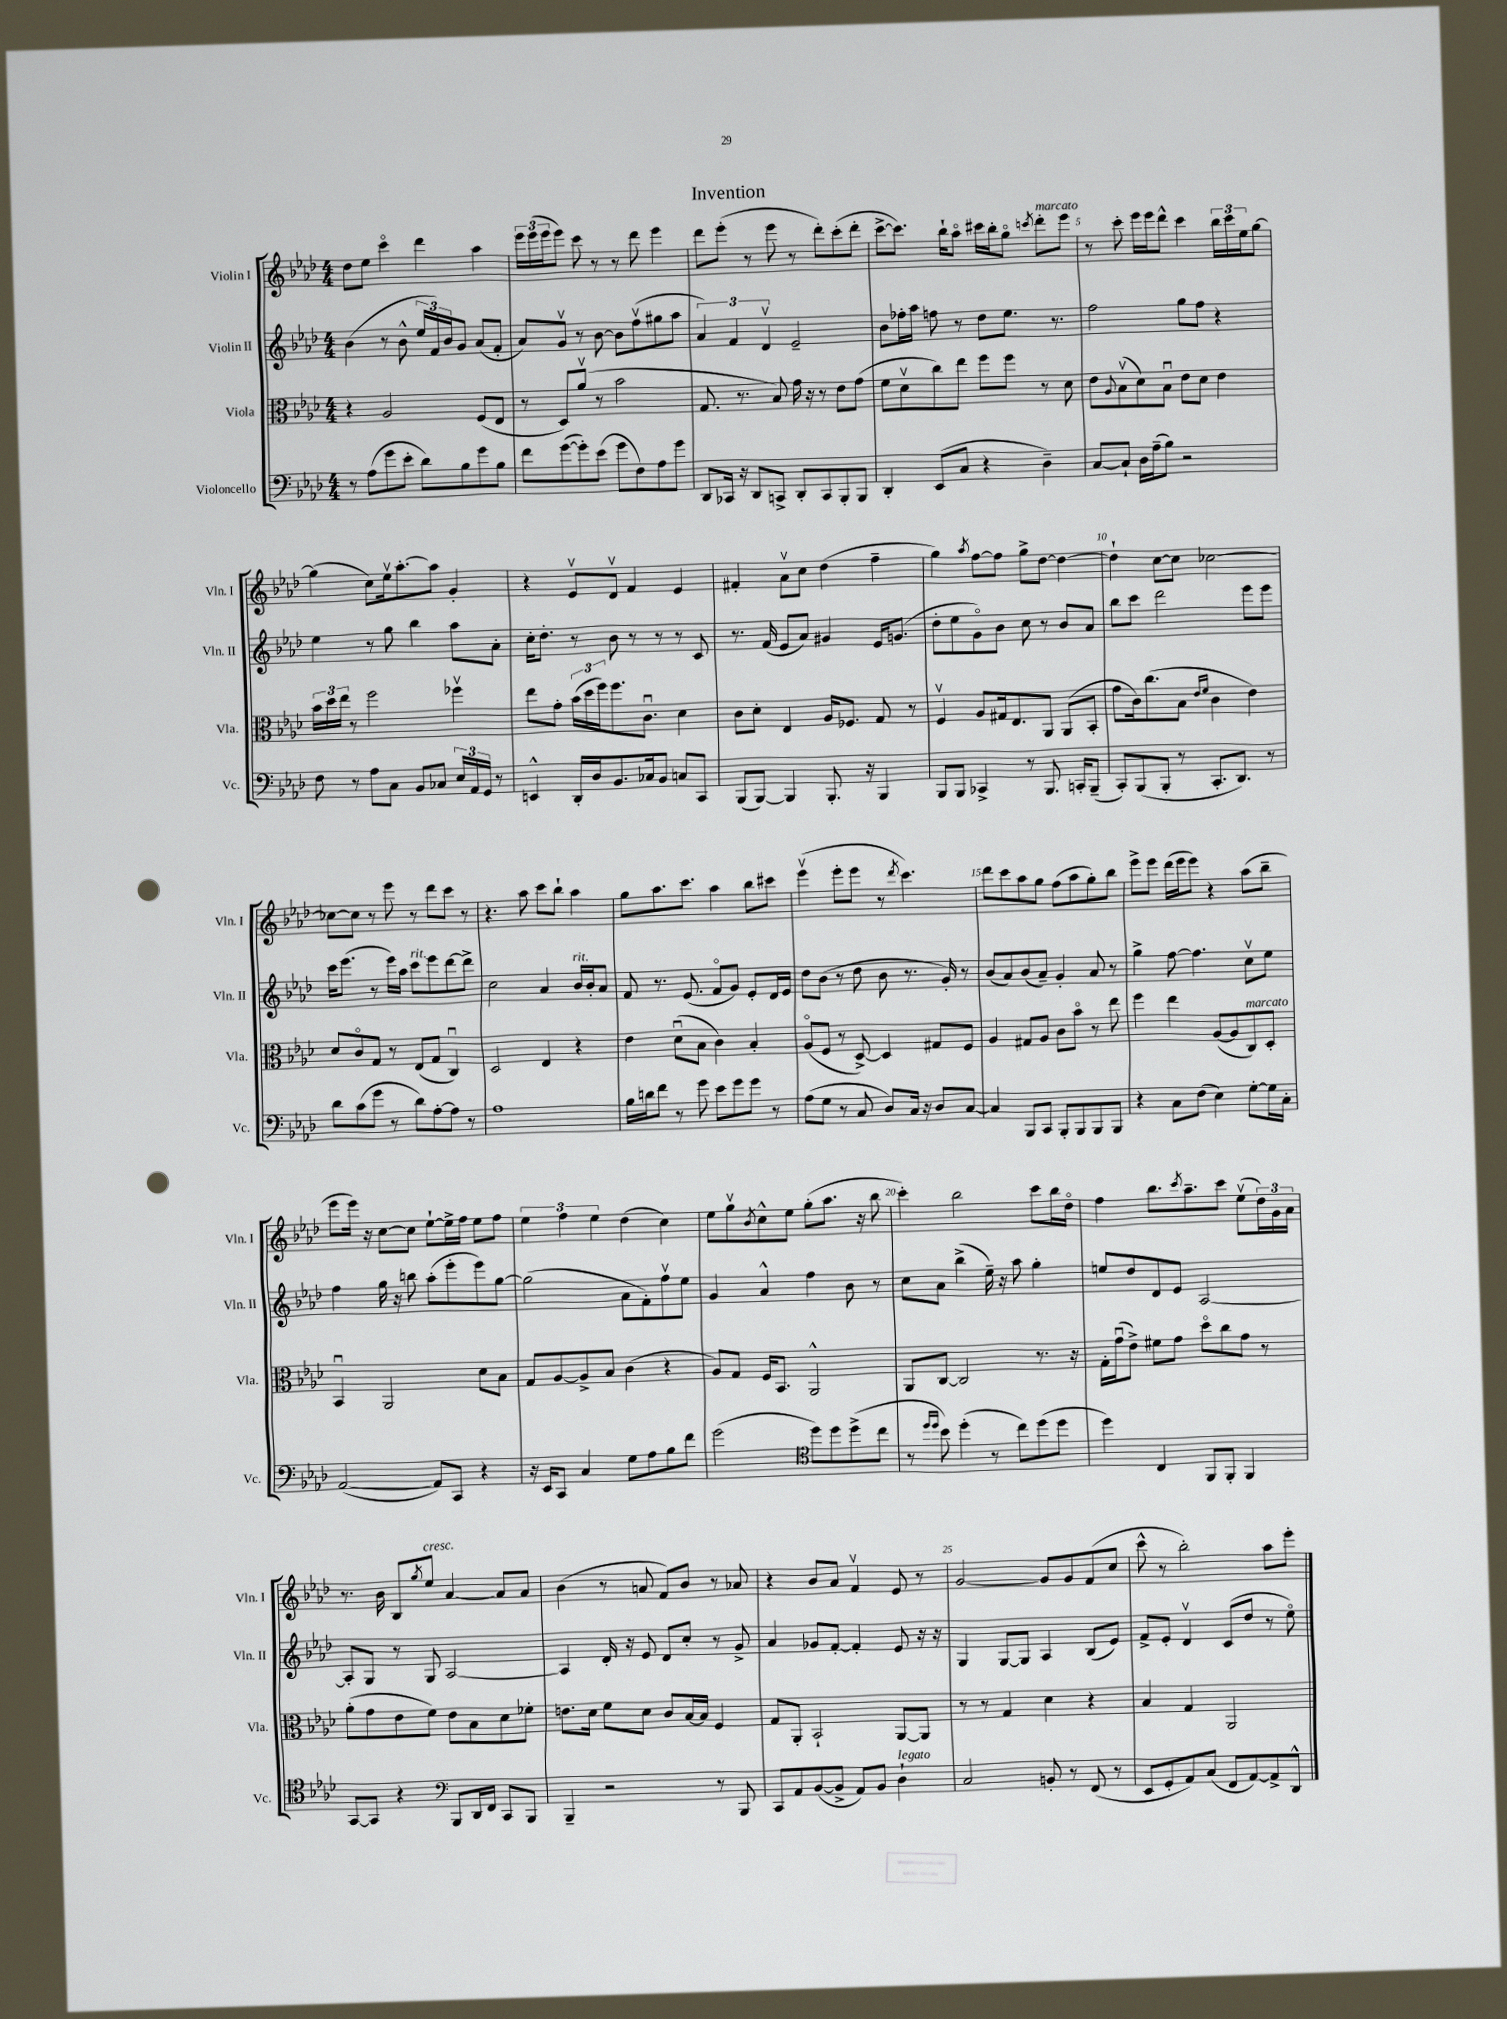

**kern	**kern	**kern	**kern
*staff4	*staff3	*staff2	*staff1
*clefF4	*clefC3	*clefG2	*clefG2
*k[b-e-a-d-]	*k[b-e-a-d-]	*k[b-e-a-d-]	*k[b-e-a-d-]
*M4/4	*M4/4	*M4/4	*M4/4
8r	4r	(4b-	8dd-
(8A-	.	.	8ee-
8g	2A-	8r	4ccco
8e-'	.	8b-^^	.
8d-)	.	24ee-	4ddd-
.	.	24f)	.
.	.	24b-	.
8B-	.	8g	.
8g	(8F	(8a-	4aa-
8B-	8E-	8f'	.
=	=	=	=
8f	8r	8a-)	24eee-
.	.	.	(24eee-
.	.	.	24eee-
([8g	8D-)	8gv	8eee-)
8g'])	(8a-v	8r	8ccc
(8e-	8r	[8b-	8r
8g	2b-	8b-]	8r
8F)	.	(8ffv	8ddd-
8A-	.	8gg#	4eee-
8g	.	8aa-	.
=	=	=	=
8DD-	8.G	6a-)	8ddd-
16CC-	.	.	(8eee-'
.	.	6f	.
16r	8.r	.	.
8DD-	.	.	8r
.	.	6d-v	.
8CC^	8B-)	.	8eee-
8DD-'	16g	2e-~	8r
.	16r	.	.
8CC	8r	.	8ddd-')
8BBB-'	8e-	.	(8ccc'
8BBB-	(8g	.	8ddd-'
=	=	=	=
4DD-'	8f	8b-	[8ccc^
.	8d-v	16ff-'	8.ccc])
.	.	16aa-	.
(8EE-	8cc)	8ff	.
.	.	.	16bb-`
8C	8ee-	8r	8aa-o
4r	8ff	8dd-	16ccc#
.	.	.	16bb-'
.	8ff	8.ee-	8ggo
.	.	.	8qccc
4D-~)	8r	.	8ddd-'
.	.	8.r	.
.	8d-	.	8eee-
=	=	=	=
[8C	8e-	2ff	8r
.	8qqA-	.	.
8C`]	(8B-v	.	8ccc'
16D-	8d-)	.	16eee-
(16A-~	.	.	16eee-
8B-)	8B-u	.	8ddd-^^
2r	8e-	8gg	4ccc
.	8d-	8ff	.
.	4e-	4r	24bb-
.	.	.	24ccc
.	.	.	24ee-
.	.	.	[8gg
=	=	=	=
8F	24b-	4ee-	(4gg]
.	24dd-	.	.
.	24ee-	.	.
8r	8r	.	.
8A-	2ff	8r	8cc)
8C	.	8gg	16ee-v
.	.	.	[8.aa-'
8BB-	.	4bb-	.
8C-	.	.	8aa-]
24E-	4ff-v	8aa-	4g'
24AA-	.	.	.
24GG	.	.	.
8r	.	8a-'	.
=	=	=	=
4EE^^	8ee-	16cc'	4r
.	.	8.dd-'	.
.	8g'	.	.
16DD-'	(24b-	8r	8e-v
.	24dd-	.	.
16D-	.	.	.
.	24ff)	.	.
8.BB-	8.ff	8b-	8d-v
.	.	8r	4f
16C-	8.cu	.	.
8BB-	.	8r	.
8C	4d-	8r	4e-
8CC	.	8c	.
=	=	=	=
(8BBB-	8c	8.r	4f#'
[8BBB-)	8d-'	.	.
.	.	(16f	.
4BBB-]	4E-	8e-	8a-v
.	.	8a-)	8cc
8.BBB-'	16A-	4g#	(4dd-
.	8.F-	.	.
16r	.	.	.
4BBB-	8G	16e-	4ff~
.	.	(8.g	.
.	8r	.	.
=	=	=	=
8BBB-	4Fv	8dd-'	4gg)
8BBB-	.	8ee-	.
.	.	.	8qaa-
4CC-^	8A-	8go)	[8ff
.	16G#	8b-	8ff]
.	8.E-	.	.
8r	.	8cc	8gg^
8.BBB-	8AA-	8r	[8dd-
.	(8AA-	8b-	4dd-_
16CC'	.	.	.
(8BBB-~	8BB-'	8a-	.
=	=	=	=
8CC')	8g	8bb-	4dd-`]
(8BBB-	16c)	8ccc	.
.	(8.cc	.	.
8BBB-'	.	2ddd-	[8cc
8r	8B-	.	8cc]
.	16qqe-	.	.
.	16qqf	.	.
8.CC'	4c	.	[2cc-
8.DD-)	.	.	.
.	4e-)	8eee-	.
8r	.	8eee-	.
=	=	=	=
8d-	8d-	16ccc	8cc-_
.	.	(8.eee-	.
(8c	8co	.	8cc-]
8g	8G	8r	8r
8r	8r	16eee-)	8eee-
.	.	16aa-	.
8d-)	(8E-	8ccc	8r
[8A-'	8G	8eee-	8ddd-
8A-]	4Cu)	[8ddd-	8ccc
8r	.	8ddd-^]	8r
=	=	=	=
1A-	2D-	2cc	4.r
.	.	.	8aa-
.	4E-	4a-	8ccc
.	.	.	8bb-`
.	4r	16b-	4aa-
.	.	16b-'	.
.	.	8a-	.
=	=	=	=
16B-	4e-	8f	8gg
16d	.	.	.
8f	.	8.r	8.aa-
8r	(8d-u	.	.
.	.	(8.e-	8.ccc
8g	8B-	.	.
8e-	4c)	8fo	4aa-
8g	.	8g)	.
8g	4B-'	8e-'	8bb-
8r	.	16d-	8ccc#
.	.	16e-	.
=	=	=	=
(8A-	(8A-o	8dd-	(4eee-v
8G	8F	(8b-	.
8r	8r	8r	8eee-'
8C	[8D-^)	8dd-	8eee-
8D-)	4D-]	8b-	8r
.	.	.	8qddd-
16C	.	8.r	4.ccc)
16r	.	.	.
8D-	8G#	.	.
.	.	16g')	.
[8C	8F	8r	.
=	=	=	=
4C]	4A-	(8b-	8ddd-
.	.	8a-)	8ccc
8BBB-	8G#	(8b-	8aa-
8CC	8A-	8a-~)	8gg
8BBB-'	8c	4g'	(8ff
8BBB-	8b-o	.	8aa-
8BBB-	8r	8a-	8gg')
8BBB-	8ee-	8r	8bb-
=	=	=	=
4r	4ff	4gg^	8eee-^
.	.	.	8eee-
8C	4ee-	[8ff	(16ddd-
.	.	.	16eee-
(8F	.	4.ff]	8eee-)
4E-)	([8A-	.	4r
.	8A-]	.	.
[8G'	8C)	8ccv	(8aa-
16G]	8D-'	8ee-	8bb-~
16C'	.	.	.
=	=	=	=
([2AA-	4BB-u	4ff	8eee-
.	.	.	16eee-)
.	.	.	16r
.	2AA-	16gg	[8cc
.	.	16r	.
.	.	8bb	8cc]
8AA-])	.	(8aa-'	[8ee-`
8CC	.	8eee-'	16ee-^]
.	.	.	16ff
4r	8d-	8eee-)	8ee-
.	8B-	[8gg	8ff
=	=	=	=
16r	8G	(2gg]	6ee-
16EE-	.	.	.
8CC	[8A-	.	.
.	.	.	6ff
4C	8A-^]	.	.
.	.	.	6ee-
.	8B-	.	.
8G	(4c	8a-	(4dd-
8A-	.	8f')	.
8B-	4r	8ffv	4cc)
8f	.	8ee-	.
=	=	=	=
(2g	8A-)	4g	8ee-
.	8G	.	8ggv
.	.	.	8qb-
.	16F	4a-^^	8cc^^
.	8.BB-	.	.
.	.	.	8ee-
*clefC4	*	*	*
8dd-)	2AA-^^	4ff	(8gg'
8dd-	.	.	8.aa-
(8dd-^	.	8b-	.
.	.	.	16r
8cc	.	8r	8bb-
=	=	=	=
8r	8AA-	8cc	4ccc')
16qqdd-	.	.	.
16qqdd-	.	.	.
8b-)	[8C	8a-	.
(4dd-'	2C]	(4bb-^	2bb-
8r	.	16ee-~)	.
.	.	16r	.
8cc)	.	8aa-	.
(8dd-	8.r	4gg'	8ccc
8dd-	.	.	16bb-
.	16r	.	16dd-o
=	=	=	=
4dd-)	16G'	8ee	4ff
.	(16gu	.	.
.	8e-^)	8dd-	.
4C	8f#	8d-	8.bb-
.	8g	8e-	.
.	.	.	8qccc
.	.	.	8.aa-~
8FF	8dd-o	[2A-	.
8FF'	8cc	.	8ccc
4FF	8g	.	(8ee-v
.	8r	.	24dd-)
.	.	.	24g
.	.	.	24a-
=	=	=	=
[8GG	(8a-'	8A-']	8.r
8GG]	8g	8G	.
.	.	.	16b-
4r	8e-	8r	8B-
.	.	.	8qgg
.	8f)	8G	8ee-
*clefF4	*	*	*
8BBB-	8e-	[2A-	[4a-
16DD-	8B-	.	.
16FF	.	.	.
8CC	8d-	.	8a-]
8BBB-	8f-'	.	8a-
=	=	=	=
4BBB-~	8.e	4A-]	(4b-
.	16d-	.	.
2r	8f	16d-'	8r
.	.	16r	.
.	8d-	8e-	8a
.	8c	8d-	8f)
.	[16B-	8cc'	8b-
.	16B-]	.	.
8r	4F	8r	8r
8BBB-	.	8g^	8a-
=	=	=	=
8CC	8G	4a-	4r
8AA-	8AA-'	.	.
([8BB-	2BB-`	8g-	8b-
8BB-^]	.	[8f'	8a-
8AA-)	.	4f']	4fv
8BB-	.	.	.
4D-`	[8AA-	8e-	8e-
.	8AA-]	16r	8r
.	.	16r	.
=	=	=	=
2C	8r	4G	[2g
.	8r	.	.
.	4G	[8G	.
.	.	8G]	.
8BB'	4d-	4A-	8g]
8r	.	.	8g
(8FF	4r	(8B-	(8f
8r	.	8e-)	8cc
=	=	=	=
8EE-	4B-	8f^	8ccc^^
8GG'	.	8e-'	8r
8AA-)	4G	4d-v	2bb-')
(8C	.	.	.
8FF	2AA-	(8c	.
[8AA-)	.	8dd-	.
8AA-^]	.	8r	8aa-
8DD-^^	.	8ee-o)	8eee-'
==	==	==	==
*-	*-	*-	*-
